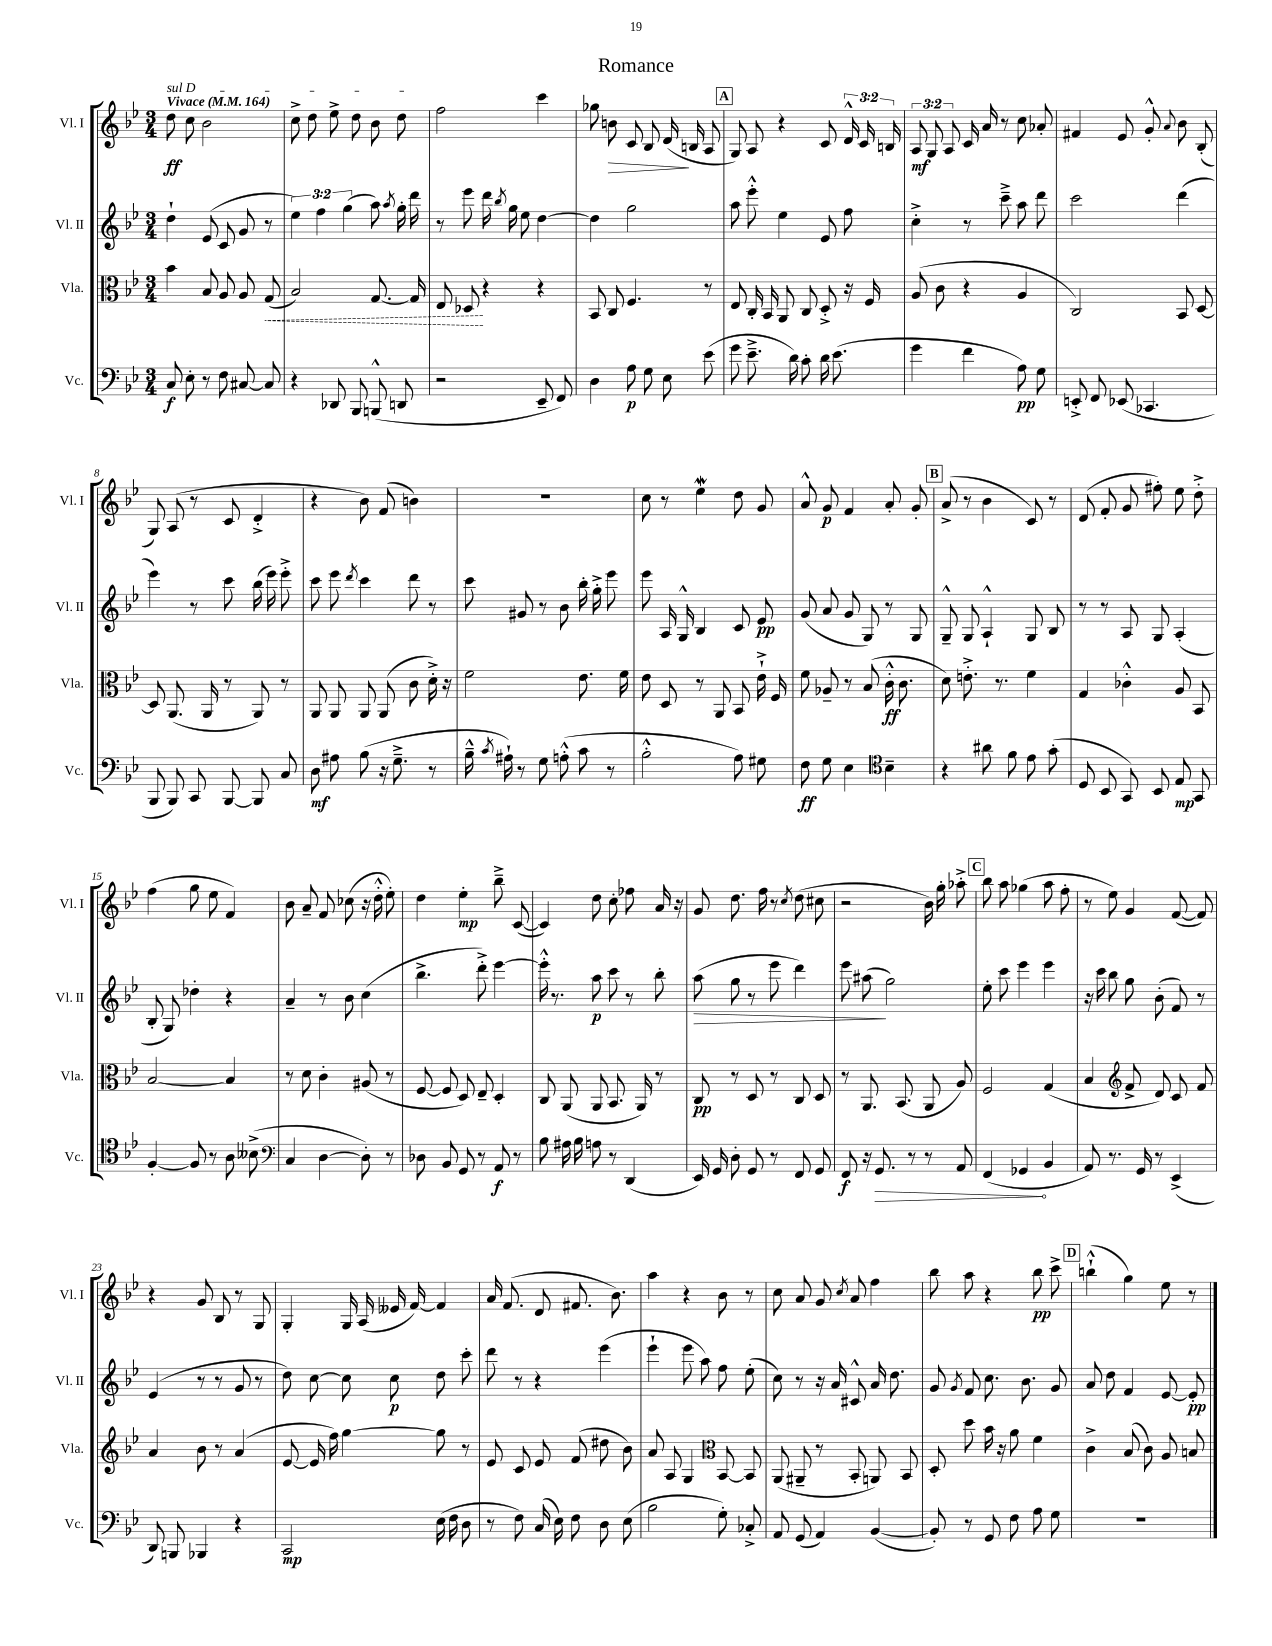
\header { title = "Romance" }
<<
\new StaffGroup <<
\new Staff = "s0" \with { instrumentName = "Vl. I" shortInstrumentName = "Vl. I" } {
    \clef treble \key bes \major \numericTimeSignature \time 3/4 \override Staff.TupletNumber.text = #tuplet-number::calc-fraction-text \tempo "Vivace" 4 = 164
    \autoBeamOff \once \override TextSpanner.bound-details.left.text = \markup { \italic "sul D" } d''8\ff\startTextSpan c''8 bes'2 |
    c''8-> d''8 ees''8-> d''8 bes'8 d''8\stopTextSpan |
    f''2 c'''4 |
    ges''8 b'8\> c'8 bes8 d'16\!( b16 a8 |
    \mark \markup { \box "A" } g8) a8 r4 c'8 \tuplet 3/2 { d'16-^ c'16 b16 } |
    \tuplet 3/2 { a8\mf g8 a8 } c'16 a'16 r8 c''8 aes'8-. |
    fis'4 ees'8 g'8-.-^ \appoggiatura { a'8 } bes'8 bes8-.( |
    g8) a8( r8 c'8 d'4-.-> |
    r4 bes'8) f'8( b'4) |
    R2. |
    c''8 r8 ees''4\mordent d''8 g'8 |
    a'8-^ g'8\p f'4 a'8-. g'8-. |
    \mark \markup { \box "B" } a'8->( r8 bes'4 c'8) r8 |
    d'8( f'8-. g'8 fis''8-.) ees''8 d''8-.-> |
    f''4( g''8 ees''8 f'4) |
    bes'8 a'8-- f'8 ces''8( r16 d''16-.-^ ees''8-.) |
    d''4 ees''4-.\mp bes''8---> c'8~( |
    c'4) d''8 c''8-. fes''8 a'16 r16 |
    g'8 d''8. f''16 r8 \acciaccatura { c''8 } d''8( cis''8 |
    r2 bes'16) g''16-. aes''8-.-> |
    \mark \markup { \box "C" } bes''8 a''8 ges''4( a''8 f''8-. |
    r8 ees''8) g'4 f'8~( f'8) |
    r4 g'8 bes8 r8 g8 |
    g4-. g16 a16( eeses'16 f'16~) f'4 |
    a'16 f'8.( d'8 fis'8. bes'8.) |
    a''4 r4 bes'8 r8 |
    c''8 a'8 g'8 \acciaccatura { c''8 } a'8 f''4 |
    bes''8 a''8 r4 bes''8\pp c'''8-> |
    \mark \markup { \box "D" } b''4-!-^( g''4) ees''8 r8 \bar "|." |
}
\new Staff = "s1" \with { instrumentName = "Vl. II" shortInstrumentName = "Vl. II" } {
    \clef treble \key bes \major \numericTimeSignature \time 3/4 \override Staff.TupletNumber.text = #tuplet-number::calc-fraction-text
    \autoBeamOff d''4-! ees'8( c'8 g'8 r8 |
    \tuplet 3/2 { ees''4) f''4 g''4( } a''8) \acciaccatura { a''8 } g''16-. d'''16 |
    r8 ees'''8 d'''16 \acciaccatura { bes''8 } g''16 ees''8 d''4~ |
    d''4 g''2 |
    \mark \markup { \box "A" } a''8 ees'''8-.-^ ees''4 ees'8 f''8 |
    c''4-.-> r8 c'''8---> a''8 d'''8 |
    c'''2 d'''4( |
    ees'''4) r8 c'''8 bes''16( ees'''16) ees'''8-.-> |
    c'''8 ees'''8 \acciaccatura { d'''8 } c'''4 d'''8 r8 |
    c'''8 gis'8 r8 bes'8 bes''16-. g''16-.-> ees'''8 |
    ees'''8 a16 g16-^ bes4 c'8 ees'8\pp |
    g'8( a'8 g'8 g8) r8 g8 |
    \mark \markup { \box "B" } g8---^ g8 a4-!-^ g8 bes8 |
    r8 r8 a8 g8 a4-.( |
    bes8-. g8) des''4-. r4 |
    a'4-- r8 bes'8 c''4( |
    bes''4.-> d'''8-.->) ees'''4~ |
    ees'''16-.-^ r8. a''8\p c'''8 r8 bes''8-. |
    a''8\>( g''8 r8 ees'''8 d'''4) |
    ees'''8 ais''8\!( g''2) |
    \mark \markup { \box "C" } ees''8-. c'''8 ees'''4 ees'''4 |
    r16 c'''16 bes''8 g''8 bes'8-.( f'8) r8 |
    ees'4( r8 r8 g'8 r8 |
    d''8) c''8~ c''8 c''8\p d''8 c'''8-. |
    d'''8 r8 r4 ees'''4( |
    ees'''4-! ees'''8 a''8) f''8 ees''8-.( |
    c''8) r8 r16 a'16 cis'8-^ a'16 d''8. |
    g'8 \acciaccatura { g'8 } f'8 c''8. bes'8. g'8 |
    \mark \markup { \box "D" } a'8 d''8 f'4 ees'8~ ees'8-.\pp \bar "|." |
}
\new Staff = "s2" \with { instrumentName = "Vla." shortInstrumentName = "Vla." } {
    \clef alto \key bes \major \numericTimeSignature \time 3/4
    \autoBeamOff bes'4 bes8 a8 a8 \once \override Hairpin.style = #'dashed-line g8\<( |
    bes2) g8.~ g16 |
    ees8 des8\! r4 r4 |
    bes,8 c8 f4. r8 |
    \mark \markup { \box "A" } ees8 c16-. bes,16 a,8 c8 d8-.-> r16 f16 |
    a8( c'8 r4 a4 |
    c2) bes,8 d8~ |
    d8 a,8.( a,16 r8 a,8) r8 |
    a,8 a,8 a,8 a,8( c'8 d'16-.->) r16 |
    f'2 ees'8. f'16 |
    ees'8 d8 r8 a,8 bes,8 ees'16-!-> f16 |
    f'8 aes8-- r8 bes8( c'16-.-^\ff c'8. |
    \mark \markup { \box "B" } d'8) e'8.-.-> r8. f'4 |
    g4 ces'4-.-^ a8 bes,8 |
    bes2~ bes4 |
    r8 d'8 c'4-. ais8( r8 |
    f8~ f8 d8) ees8-- d4-. |
    c8 a,8( a,8 bes,8. a,16) r8 |
    c8\pp r8 d8 r8 c8 d8 |
    r8 a,8. bes,8.( a,8 a8) |
    \mark \markup { \box "C" } f2 g4( |
    bes4 \clef treble f'8-> d'8) c'8 f'8 |
    a'4 bes'8 r8 a'4( |
    ees'8~ ees'16 f''16) g''4~ g''8 r8 |
    ees'8 c'8 ees'8 f'8( dis''8 bes'8) |
    a'8 a8 g4 \clef alto bes,8~ bes,8 |
    a,8( ais,8-- r8 bes,8-. a,8) bes,8 |
    d8-. d''8 bes'16 r16 a'8 f'4 |
    \mark \markup { \box "D" } c'4-> bes8( c'8) a8 b8 \bar "|." |
}
\new Staff = "s3" \with { instrumentName = "Vc." shortInstrumentName = "Vc." } {
    \clef bass \key bes \major \numericTimeSignature \time 3/4
    \autoBeamOff c8\f ees8-. r8 f8 cis8~ cis8 |
    r4 des,8 bes,,8 b,,8-^( d,8 |
    r2 ees,8-- f,8) |
    d4 a8\p g8 ees8 ees'8( |
    \mark \markup { \box "A" } g'8 ees'8.---> d'16) c'8-. d'16 ees'8.( |
    g'4 f'4 a8\pp) g8 |
    e,8-.-> f,8 ees,8( ces,4. |
    bes,,8 bes,,8) c,8 bes,,8~ bes,,8 c8 |
    d8\mf ais8 bes8( r16 g8.---> r8 |
    bes16---^ \acciaccatura { c'8 } ais16-!) r8 g8 a8-.-^( c'8 r8 |
    bes2-.-^ a8) gis8 |
    f8\ff g8 ees4 \clef tenor bes4-- |
    \mark \markup { \box "B" } r4 ais'8 f'8 ees'8 g'8-.( |
    d8 bes,8 g,8) bes,8 ees8\mp g,8 |
    f4~-. f8 r8 a8 beses8->( |
    \clef bass c4 d4~ d8-.) r8 |
    des8 bes,8 g,8 r8 a,8\f r8 |
    bes8 ais16 bes16 a8 r8 d,4( |
    ees,16) g,16 d8-. g,8 r8 f,8 g,8 |
    f,8\f r16 \once \override Hairpin.circled-tip = ##t g,8.\> r8 r8 a,8 |
    \mark \markup { \box "C" } f,4( ges,4\! bes,4 |
    a,8) r8. g,16 r8 ees,4->( |
    d,8) b,,8 bes,,4 r4 |
    c,2\mp ees16( f16 d8 |
    r8 f8) c16( ees16) f8 d8 ees8( |
    bes2 g8-.) ces8-.-> |
    a,8 g,8( a,4) bes,4~( |
    bes,8-.) r8 g,8 f8 a8 g8 |
    \mark \markup { \box "D" } R2. \bar "|." |
}
>>
>>
